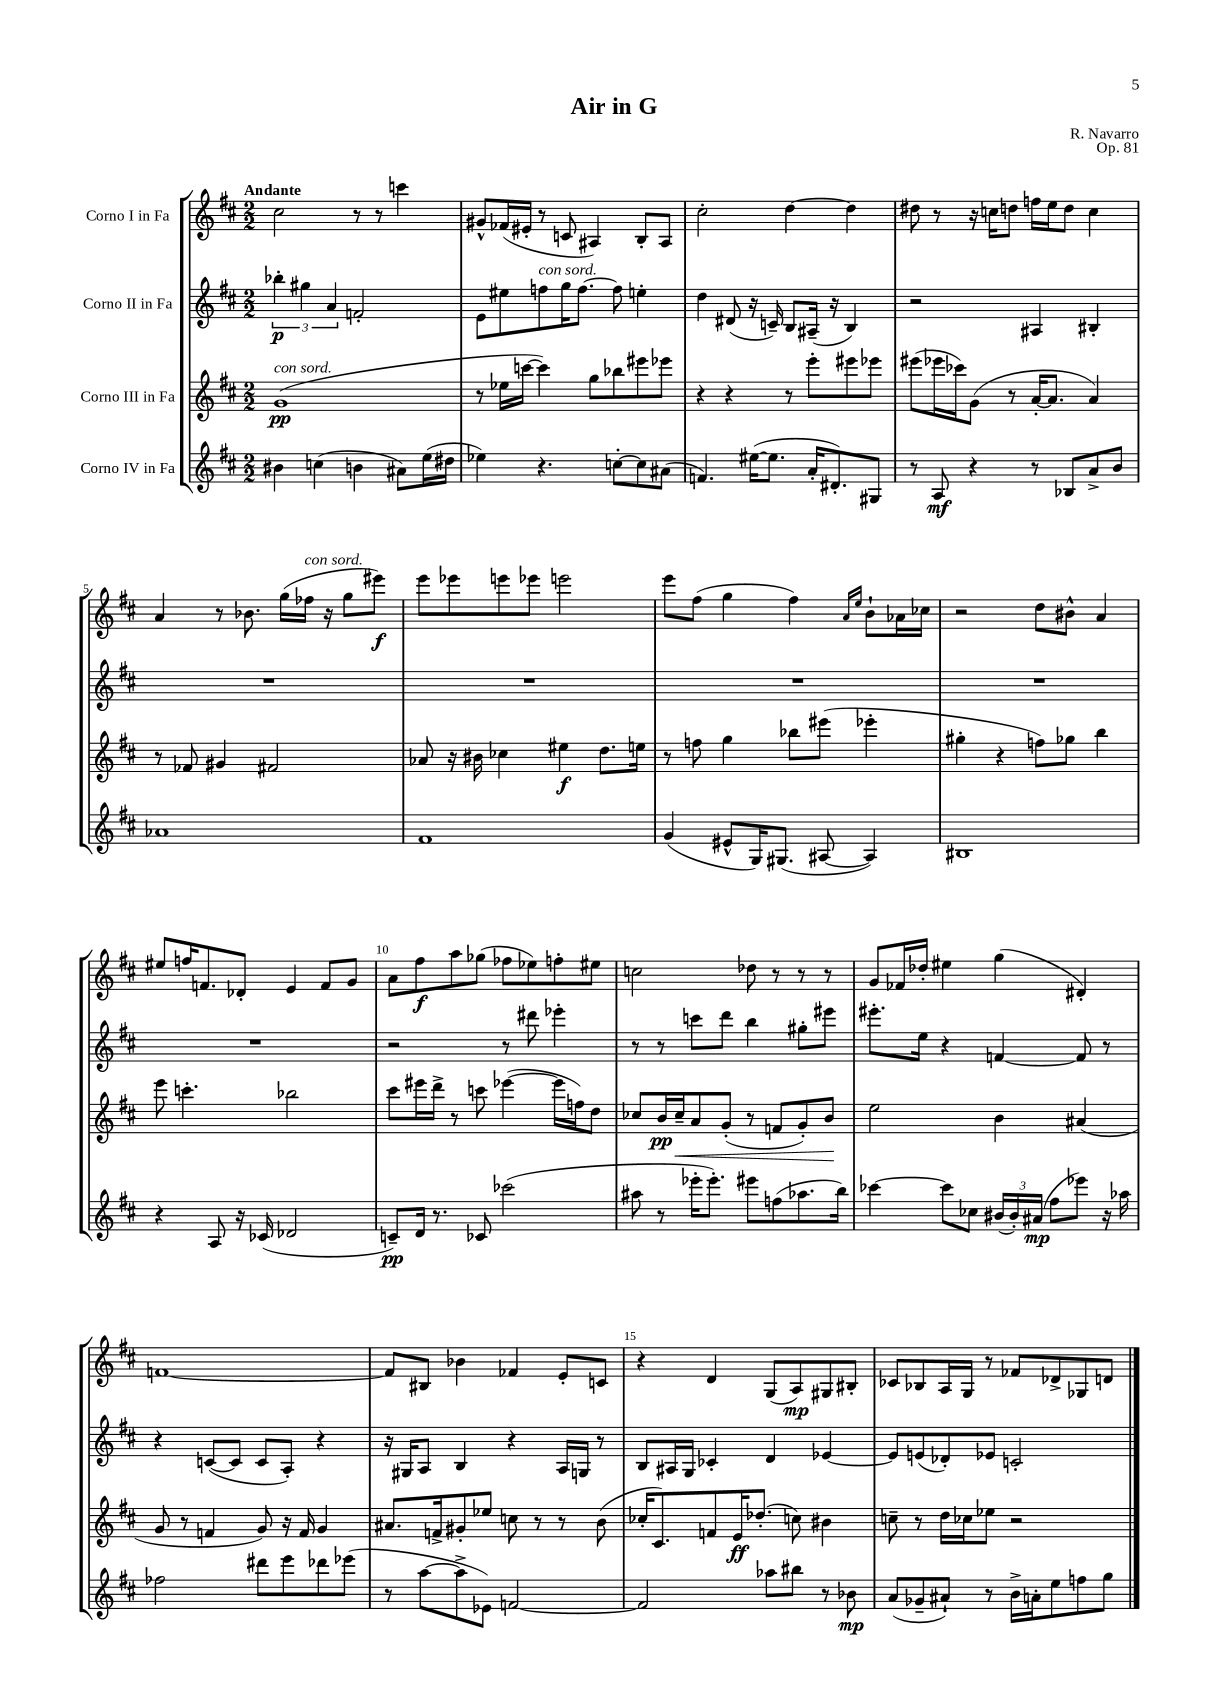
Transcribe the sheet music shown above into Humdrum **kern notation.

**kern	**dynam	**kern	**dynam	**kern	**dynam	**kern	**dynam
*part4	*part4	*part3	*part3	*part2	*part2	*part1	*part1
*staff4	*staff4	*staff3	*staff3	*staff2	*staff2	*staff1	*staff1
*I"Corno IV in Fa	*	*I"Corno III in Fa	*	*I"Corno II in Fa	*	*I"Corno I in Fa	*
*clefG2	*	*clefG2	*	*clefG2	*	*clefG2	*
*k[f#c#]	*	*k[f#c#]	*	*k[f#c#]	*	*k[f#c#]	*
*M2/2	*	*M2/2	*	*M2/2	*	*M2/2	*
=1	=1	=1	=1	=1	=1	=1	=1
!	!	!	!	!	!	!LO:TX:a:B:t=Andante	!
!	!	!LO:TX:a:i:t=con sord.	!	!	!	!	!
4b#X\	.	(1g	pp	6bb-X'\	p	2cc#\	.
.	.	.	.	6gg#X\	.	.	.
(4ccn\	.	.	.	.	.	.	.
.	.	.	.	6a/	.	.	.
4bn\	.	.	.	2fn'/	.	8r	.
.	.	.	.	.	.	8r	.
8a#X\L)	.	.	.	.	.	4cccn\	.
(16ee\L	.	.	.	.	.	.	.
16dd#X\JJ	.	.	.	.	.	.	.
=2	=2	=2	=2	=2	=2	=2	=2
4ee-X\)	.	8r	.	8e\L	.	8g#X^^/L	.
.	.	16ee-X\LL	.	8ee#X\	.	(16f-X/L	.
.	.	[16cccn\JJ	.	.	.	16e#X'/JJ	.
!	!	!	!	!LO:TX:a:i:t=con sord.	!	!	!
4.r	.	4ccc\])	.	8ffn\	.	8r	.
.	.	.	.	16gg\K	.	8cn/	.
.	.	.	.	[8.ff\J	.	.	.
.	.	8gg\L	.	.	.	4A#X/)	.
[8ccn'\L	.	8bb-X\	.	8ff\]	.	.	.
8cc\]	.	8eee#X\	.	4een'\	.	8B'/L	.
(8a#X\J	.	8eee-X\J	.	.	.	8A#/J	.
=3	=3	=3	=3	=3	=3	=3	=3
4.fn/)	.	4r	.	4dd\	.	2cc#'\	.
.	.	4r	.	(8d#X/	.	.	.
([16ee#X\KL	.	.	.	16r	.	.	.
8.ee#\J]	.	.	.	16cn~/)	.	.	.
.	.	8r	.	8B/L	.	[4dd\	.
16a'/KL	.	8eee'\L	.	(16A#X~/Jk	.	.	.
8.d#X'/)	.	.	.	16r	.	.	.
.	.	8eee#X\	.	4B/)	.	4dd\]	.
8G#X/J	.	8eee-X\J	.	.	.	.	.
=4	=4	=4	=4	=4	=4	=4	=4
8r	.	(8eee#X\L	.	2r	.	8dd#X\	.
8A/	mf	16eee-X\L	.	.	.	8r	.
.	.	16ccc-X\J)	.	.	.	.	.
4r	.	(8g\J	.	.	.	16r	.
.	.	.	.	.	.	16ccn\KL	.
.	.	8r	.	.	.	8ddn\J	.
8r	.	[16a'/KL	.	4A#X/	.	16ffn\LL	.
.	.	8.a/J]	.	.	.	16ee\J	.
8B-X/L	.	.	.	.	.	8dd\J	.
8a^/	.	4a/)	.	4B#X'/	.	4cc\	.
8b/J	.	.	.	.	.	.	.
!!LO:LB:g=z
=5	=5	=5	=5	=5	=5	=5	=5
1a-X	.	8r	.	1r	.	4a/	.
.	.	8f-X/	.	.	.	.	.
.	.	4g#X/	.	.	.	8r	.
.	.	.	.	.	.	8.b-X\	.
.	.	2f#X/	.	.	.	.	.
.	.	.	.	.	.	(16gg\LL	.
!	!	!	!	!	!	!LO:TX:a:i:t=con sord.	!
.	.	.	.	.	.	16ff-X\JJ	.
.	.	.	.	.	.	16r	.
.	.	.	.	.	.	8gg\L	.
.	.	.	.	.	.	8eee#X\J)	f
=6	=6	=6	=6	=6	=6	=6	=6
1f#	.	8a-X/	.	1r	.	8eee\L	.
.	.	16r	.	.	.	8eee-X\	.
.	.	16b#X\	.	.	.	.	.
.	.	4cc-X\	.	.	.	8eeen\	.
.	.	.	.	.	.	8eee-X\J	.
.	.	4ee#X\	f	.	.	2eeen\	.
.	.	8.dd\L	.	.	.	.	.
.	.	16een\Jk	.	.	.	.	.
=7	=7	=7	=7	=7	=7	=7	=7
(4g/	.	8r	.	1r	.	8eee\L	.
.	.	8ffn\	.	.	.	(8ff#\J	.
8e#X^^/L	.	4gg\	.	.	.	4gg\	.
16G/K)	.	.	.	.	.	.	.
(8.G#X/J	.	.	.	.	.	.	.
.	.	8bb-X\L	.	.	.	4ff#\)	.
[8A#X/	.	(8eee#X\J	.	.	.	.	.
.	.	.	.	.	.	16qqa/LL	.
.	.	.	.	.	.	16qqee/JJ	.
4A#/])	.	4eee-X'\	.	.	.	8b`\L	.
.	.	.	.	.	.	16a-X\L	.
.	.	.	.	.	.	16cc-X\JJ	.
=8	=8	=8	=8	=8	=8	=8	=8
1B#X	.	4gg#X'\	.	1r	.	2r	.
.	.	4r	.	.	.	.	.
.	.	8ffn\L)	.	.	.	8dd\L	.
.	.	8gg-X\J	.	.	.	8b#X^^\J	.
.	.	4bb\	.	.	.	4a/	.
!!LO:LB:g=z
=9	=9	=9	=9	=9	=9	=9	=9
4r	.	8eee\	.	1r	.	8ee#X/L	.
.	.	4.cccn'\	.	.	.	16ffn/K	.
.	.	.	.	.	.	8.fn/	.
8A/	.	.	.	.	.	.	.
16r	.	.	.	.	.	8d-X'/J	.
(16c-X/	.	.	.	.	.	.	.
2d-X/	.	2bb-X\	.	.	.	4e/	.
.	.	.	.	.	.	8f/L	.
.	.	.	.	.	.	8g/J	.
=10	=10	=10	=10	=10	=10	=10	=10
8cn~/L)	pp	8ccc#\L	.	2r	.	8a\L	.
16d/Jk	.	16eee#X\L	.	.	.	8ff#\	f
8.r	.	16ddd^\JJ	.	.	.	.	.
.	.	8r	.	.	.	8aa\	.
8c-X/	.	8cccn\	.	.	.	(8gg-X\J	.
(2ccc-X\	.	([4eee-X\	.	8r	.	8ff-X\L	.
.	.	.	.	8ddd#X\	.	8ee-X\)	.
.	.	16eee-\LL]	.	4eee-X'\	.	8ffn'\	.
.	.	16ffn\J)	.	.	.	.	.
.	.	8dd\J	.	.	.	8ee#X\J	.
=11	=11	=11	=11	=11	=11	=11	=11
8aa#X\	.	8cc-X/L	.	8r	.	2ccn\	.
8r	.	16b/L	pp	8r	.	.	.
!	!	!	!LO:HP:b	!	!	!	!
.	.	16cc-~/J	<	.	.	.	.
16eee-X'\KL	.	8a/	.	8cccn\L	.	.	.
8.eee-'\J)	.	.	.	.	.	.	.
.	.	(8g'/J	.	8ddd\J	.	.	.
8eee#X\L	.	8r	.	4bb\	.	8dd-X\	.
(8ffn\	.	8fn/L	.	.	.	8r	.
8.aa-X\	.	8g'/)	.	8gg#X'\L	.	8r	.
.	.	8b/J	.	8eee#X\J	.	8r	.
16bb\Jk)	.	.	.	.	.	.	.
.	.	.	[	.	.	.	.
=12	=12	=12	=12	=12	=12	=12	=12
[4ccc-X\	.	2ee\	.	8.eee#X'\L	.	8g/L	.
.	.	.	.	.	.	16f-X/L	.
.	.	.	.	16ee\Jk	.	16dd-X'/JJ	.
8ccc-\L]	.	.	.	4r	.	4ee#X\	.
8cc-X\J	.	.	.	.	.	.	.
(24b#X/LL	.	4b\	.	[4fn/	.	(4gg\	.
24b#'/)	.	.	.	.	.	.	.
(24a#X/JJ	mp	.	.	.	.	.	.
8ff#\L	.	.	.	.	.	.	.
8eee-X\J)	.	(4a#X/	.	8f/]	.	4d#X'/)	.
16r	.	.	.	8r	.	.	.
16aa-X\	.	.	.	.	.	.	.
!!LO:LB:g=z
=13	=13	=13	=13	=13	=13	=13	=13
2ff-X\	.	8g/	.	4r	.	[1fn	.
.	.	8r	.	.	.	.	.
.	.	4fn/	.	([8cn/L	.	.	.
.	.	.	.	8c/J]	.	.	.
8ddd#X\L	.	8g/)	.	8c/L	.	.	.
8eee\	.	16r	.	8A'/J)	.	.	.
.	.	16f/	.	.	.	.	.
8ddd-X\	.	4g/	.	4r	.	.	.
(8eee-X\J	.	.	.	.	.	.	.
=14	=14	=14	=14	=14	=14	=14	=14
8r	.	8.a#X/L	.	16r	.	8f/L]	.
.	.	.	.	16G#X/KL	.	.	.
[8aa\L	.	.	.	8A/J	.	8B#X/J	.
.	.	16fn^/k	.	.	.	.	.
8aa^\]	.	8g#X'/	.	4B/	.	4b-X\	.
8e-X\J)	.	8ee-X/J	.	.	.	.	.
[2fn/	.	8ccn\	.	4r	.	4f-X/	.
.	.	8r	.	.	.	.	.
.	.	8r	.	16A/LL	.	8e'/L	.
.	.	.	.	16Gn/JJ	.	.	.
.	.	(8b\	.	8r	.	8cn/J	.
=15	=15	=15	=15	=15	=15	=15	=15
2f/]	.	16cc-X'/KL	.	8B/L	.	4r	.
.	.	8.c#/)	.	.	.	.	.
.	.	.	.	16A#X/L	.	.	.
.	.	.	.	16G/JJ	.	.	.
.	.	8fn/	.	4c-X'/	.	4d/	.
.	.	16e/K	ff	.	.	.	.
.	.	(8.dd-X'/J	.	.	.	.	.
8aa-X\L	.	.	.	4d/	.	(8G/L	.
8bb#X\J	.	8ccn\)	.	.	.	8A/)	mp
8r	.	4b#X\	.	[4e-X/	.	8G#X/	.
8b-X\	mp	.	.	.	.	8B#X'/J	.
=16	=16	=16	=16	=16	=16	=16	=16
(8a/L	.	8ccn~\	.	8e-/L]	.	8c-X/L	.
8g-X~/	.	8r	.	(8en/	.	8B-X/	.
8a#X`/J)	.	16dd\LL	.	8d-X'/)	.	16A/L	.
.	.	16cc-X\J	.	.	.	16G/JJ	.
8r	.	8ee-X\J	.	8e-X/J	.	8r	.
16b^\LL	.	2r	.	2cn'/	.	8f-X/L	.
16an'\J	.	.	.	.	.	.	.
8ee\	.	.	.	.	.	8d-X^/	.
8ffn\	.	.	.	.	.	8G-X/	.
8gg\J	.	.	.	.	.	8dn/J	.
==	==	==	==	==	==	==	==
*-	*-	*-	*-	*-	*-	*-	*-
